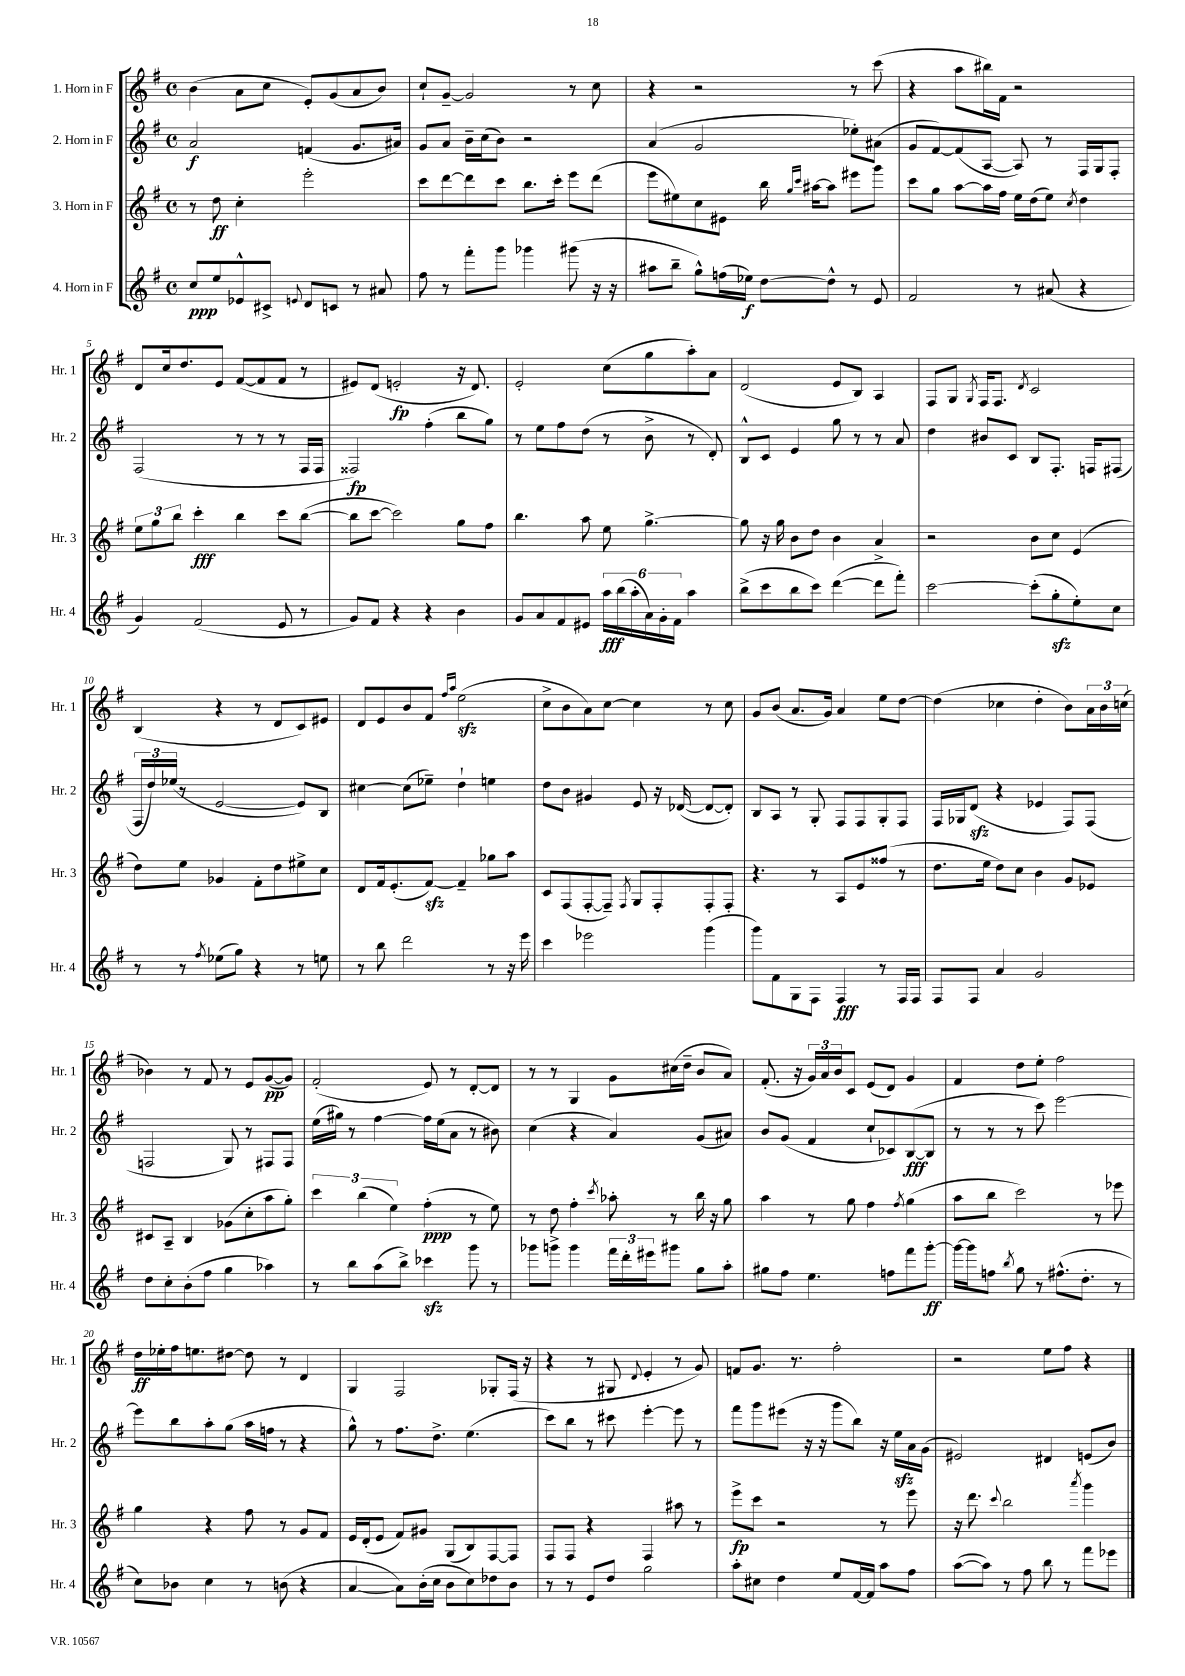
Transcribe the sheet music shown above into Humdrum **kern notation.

**kern	**dynam	**kern	**dynam	**kern	**dynam	**kern	**dynam
*part4	*part4	*part3	*part3	*part2	*part2	*part1	*part1
*staff4	*staff4	*staff3	*staff3	*staff2	*staff2	*staff1	*staff1
*I"4. Horn in F	*	*I"3. Horn in F	*	*I"2. Horn in F	*	*I"1. Horn in F	*
*I'Hr. 4	*	*I'Hr. 3	*	*I'Hr. 2	*	*I'Hr. 1	*
*clefG2	*	*clefG2	*	*clefG2	*	*clefG2	*
*k[f#]	*	*k[f#]	*	*k[f#]	*	*k[f#]	*
*M4/4	*	*M4/4	*	*M4/4	*	*M4/4	*
*met(c)	*	*met(c)	*	*met(c)	*	*met(c)	*
=1	=1	=1	=1	=1	=1	=1	=1
8cc/L	ppp	8r	.	2a/	f	(4b\	.
8ee/	.	8dd\	ff	.	.	.	.
8e-X^^/	.	4cc'\	.	.	.	8a\L	.
8c#X^/J	.	.	.	.	.	8cc\J	.
8qqen/	.	.	.	.	.	.	.
8d/L	.	2eee'\	.	(4fn/	.	8e'/L)	.
8cn/J	.	.	.	.	.	(8g/	.
8r	.	.	.	8.g/L	.	8a/	.
8a#X/	.	.	.	.	.	8b/J)	.
.	.	.	.	16a#X/Jk)	.	.	.
=2	=2	=2	=2	=2	=2	=2	=2
8ff#\	.	8ccc\L	.	8g/L	.	8cc`/L	.
8r	.	[8ddd\	.	8a/J	.	[8g~/J	.
8fff#'\L	.	8ddd\]	.	16b~\LL	.	2g/]	.
.	.	.	.	(16cc\J	.	.	.
8ggg\J	.	8ccc\J	.	8b\J)	.	.	.
4ggg-X\	.	8.bb\L	.	2r	.	.	.
.	.	16ccc'\Jk	.	.	.	.	.
(8ggg#X\	.	8eee\L	.	.	.	8r	.
16r	.	(8ddd\J	.	.	.	8cc\	.
16r	.	.	.	.	.	.	.
=3	=3	=3	=3	=3	=3	=3	=3
8aa#X\L	.	8eee\L	.	(4a/	.	4r	.
8bb~\J	.	8ee#X\)	.	.	.	.	.
8gg^^\L)	.	8cc\	.	2g/	.	2r	.
(16ffn\L	.	8e#X\J	.	.	.	.	.
16ee-X\JJ)	f	.	.	.	.	.	.
[8dd\L	.	16bb\	.	.	.	.	.
.	.	16qqgg/LL	.	.	.	.	.
.	.	16qqccc/JJ	.	.	.	.	.
.	.	[16aa#X\KL	.	.	.	.	.
8dd^^\J]	.	8aa#\J]	.	.	.	.	.
8r	.	8eee#X\L	.	8ee-X'\L)	.	8r	.
8e/	.	8ggg\J	.	(8a#X\J	.	(8ccc\	.
=4	=4	=4	=4	=4	=4	=4	=4
2f#/	.	8ccc\L	.	8g/L	.	4r	.
.	.	8gg\J	.	[8f#/)	.	.	.
.	.	[8aa\L	.	(8f#/]	.	8aa\L	.
.	.	16aa\L]	.	[8A/J	.	16bb#X\L)	.
.	.	16ff#\JJ	.	.	.	16f#\JJ	.
8r	.	16ee\LL	.	8A/])	.	2r	.
.	.	(16dd\J	.	.	.	.	.
(8a#X/	.	8ee\J)	.	8r	.	.	.
.	.	8qcc/	.	.	.	.	.
4r	.	4dd\	.	16F#/LL	.	.	.
.	.	.	.	16G/J	.	.	.
.	.	.	.	8F#'/J	.	.	.
!!LO:LB:g=z
=5	=5	=5	=5	=5	=5	=5	=5
4g/)	.	12ee\L	.	(2F#/	.	8d/L	.
.	.	12gg\	.	.	.	.	.
.	.	.	.	.	.	16cc/k	.
.	.	12bb\J	.	.	.	.	.
.	.	.	.	.	.	8.dd/	.
(2f#/	.	4ccc'\	fff	.	.	.	.
.	.	.	.	.	.	8e/J	.
.	.	4bb\	.	8r	.	([8f#/L	.
.	.	.	.	8r	.	8f#/]	.
8e/	.	8ccc\L	.	8r	.	8f#/J	.
8r	.	([8bb\J	.	16F#/LL	.	8r	.
.	.	.	.	16F#/JJ	.	.	.
=6	=6	=6	=6	=6	=6	=6	=6
8g/L)	.	8bb\L]	.	2F##X/)	fp	8e#X/L)	.
8f#/J	.	[8ccc\J	.	.	.	(8d/J	.
4r	.	2ccc\])	.	.	.	2en'/	fp
4r	.	.	.	(4ff#'\	.	.	.
4b\	.	8gg\L	.	8bb\L	.	16r	.
.	.	.	.	.	.	8.d/)	.
.	.	8ff#\J	.	8gg\J)	.	.	.
=7	=7	=7	=7	=7	=7	=7	=7
8g/L	.	4.bb\	.	8r	.	2e'/	.
8a/	.	.	.	8ee\L	.	.	.
8f#/	.	.	.	8ff#\	.	.	.
8e#X/J	.	8aa\	.	(8dd\J	.	.	.
24aa\LL	fff	8ee\	.	8r	.	(8cc\L	.
(24bb\	.	.	.	.	.	.	.
24aa'\	.	.	.	.	.	.	.
24a\)	.	[4.gg^\	.	8b^\	.	8gg\	.
24g'\	.	.	.	.	.	.	.
24f#\JJ	.	.	.	.	.	.	.
4aa\	.	.	.	8r	.	8aa'\)	.
.	.	.	.	8d'/)	.	8a\J	.
=8	=8	=8	=8	=8	=8	=8	=8
(8bb^\L	.	8gg\]	.	8B^^/L	.	(2d/	.
8ccc\	.	16r	.	8c/J	.	.	.
.	.	16gg\	.	.	.	.	.
8bb\	.	8b\L	.	4e/	.	.	.
8ccc\J)	.	8dd\J	.	.	.	.	.
([4ddd\	.	4b\	.	8gg\	.	8e/L	.
.	.	.	.	8r	.	8B/J)	.
8ddd\L]	.	4a^/	.	8r	.	4A/	.
8fff#'\J)	.	.	.	8a/	.	.	.
=9	=9	=9	=9	=9	=9	=9	=9
[2ccc\	.	2r	.	4dd\	.	8F#/L	.
.	.	.	.	.	.	8G/J	.
.	.	.	.	.	.	8qG/	.
.	.	.	.	8b#X/L	.	16F#/KL	.
.	.	.	.	.	.	8.F#/J	.
.	.	.	.	8c/J	.	.	.
.	.	.	.	.	.	8qd/	.
(8ccc'\L]	.	8b\L	.	8B/L	.	2c/	.
8ggzz'\	.	8cc\J	.	8.F#'/J	.	.	.
8ee'\)	.	(4e/	.	.	.	.	.
.	.	.	.	16Fn/KL	.	.	.
8cc\J	.	.	.	(8F#X/J	.	.	.
!!LO:LB:g=z
=10	=10	=10	=10	=10	=10	=10	=10
8r	.	8dd\L)	.	24F#/LL	.	(4B/	.
.	.	.	.	24dd/)	.	.	.
.	.	.	.	(24ee-X/JJ	.	.	.
8r	.	8ee\J	.	8r	.	.	.
8qff#/	.	.	.	.	.	.	.
(8ee-X\L	.	4g-X/	.	[2e/	.	4r	.
8gg\J)	.	.	.	.	.	.	.
4r	.	8f#'\L	.	.	.	8r	.
.	.	8dd\	.	.	.	8d/L	.
8r	.	8ee#X^\	.	8e/L])	.	8c/)	.
8een\	.	8cc\J	.	8B/J	.	8e#X/J	.
=11	=11	=11	=11	=11	=11	=11	=11
8r	.	8d/L	.	[4cc#X\	.	8d/L	.
8bb\	.	16f#/k	.	.	.	8e/	.
.	.	(8.e'/	.	.	.	.	.
2ddd\	.	.	.	(8cc#\L]	.	8b/	.
.	.	[8f#zz/J)	.	8ee-X~\J)	.	8f#/J	.
.	.	.	.	.	.	16qqff#/LL	.
.	.	.	.	.	.	16qqaa/JJ	.
.	.	4f#~/]	.	4dd`\	.	(2eezz\	.
8r	.	8gg-X\L	.	4een\	.	.	.
16r	.	8aa\J	.	.	.	.	.
16eee\	.	.	.	.	.	.	.
=12	=12	=12	=12	=12	=12	=12	=12
4ccc\	.	8c/L	.	8dd\L	.	8cc^\L	.
.	.	(8F#/	.	8b\J	.	8b\	.
2eee-X\	.	[8F#'/	.	4g#X/	.	8a\)	.
.	.	8F#~/J])	.	.	.	[8cc\J	.
.	.	8qF#/	.	.	.	.	.
.	.	8G/L	.	8e/	.	4cc\]	.
.	.	8F#'/	.	16r	.	.	.
.	.	.	.	([16d-X/	.	.	.
(4ggg\	.	8F#'/	.	8d-/L_	.	8r	.
.	.	8F#'/J	.	8d-'/J])	.	8cc\	.
=13	=13	=13	=13	=13	=13	=13	=13
8ggg\L)	.	4.r	.	8B/L	.	8g/L	.
8f#\	.	.	.	8A/J	.	(8b/J	.
8G\	.	.	.	8r	.	8.a/L	.
8F#\J	.	8r	.	8G'/	.	.	.
.	.	.	.	.	.	16g/Jk)	.
4F#/	fff	8A/L	.	8F#/L	.	4a/	.
.	.	8e/	.	8F#/	.	.	.
8r	.	(8ff##X/J	.	8G'/	.	8ee\L	.
16F#/LL	.	8r	.	8F#/J	.	[8dd\J	.
16F#/JJ	.	.	.	.	.	.	.
=14	=14	=14	=14	=14	=14	=14	=14
8F#/L	.	8.dd\L	.	16F#/LL	.	(4dd\]	.
.	.	.	.	16G-X/J	.	.	.
8F#/J	.	.	.	(8dzz/J	.	.	.
.	.	16ee\Jk	.	.	.	.	.
4a/	.	8dd\L)	.	4r	.	4cc-X\	.
.	.	8cc\J	.	.	.	.	.
2g/	.	4b\	.	4e-X/	.	4dd'\	.
.	.	8g/L	.	8F#/L)	.	8b\L)	.
.	.	8e-X/J	.	(8F#/J	.	24a\L	.
.	.	.	.	.	.	24b\	.
.	.	.	.	.	.	(24ccn\JJ	.
!!LO:LB:g=z
=15	=15	=15	=15	=15	=15	=15	=15
8dd\L	.	8c#X/L	.	2Fn/	.	4b-X\)	.
8cc'\	.	8A~/J	.	.	.	.	.
(8b'\	.	4B/	.	.	.	8r	.
8ff#\J	.	.	.	.	.	8f#/	.
4gg\	.	(8g-X\L	.	8G/)	.	8r	.
.	.	8cc'\	.	8r	.	8e/L	.
4aa-X\)	.	8aa\	.	8F#X/L	.	([8g/	pp
.	.	8gg'\J)	.	8F#/J	.	8g/J])	.
=16	=16	=16	=16	=16	=16	=16	=16
8r	.	6ccc\	.	(16ee\LL	.	(2f#'/	.
.	.	.	.	16gg#X\JJ)	.	.	.
8bb\L	.	.	.	8r	.	.	.
.	.	(6bb\	.	.	.	.	.
(8aa\	.	.	.	[4ff#\	.	.	.
.	.	6ee\)	.	.	.	.	.
8bb^\J)	.	.	.	.	.	.	.
4ccc-Xzz\	.	(4ff#'\	ppp	16ff#\LL]	.	8e/)	.
.	.	.	.	(16ee\J	.	.	.
.	.	.	.	8a\J	.	8r	.
8ggg\	.	8r	.	8r	.	[8d'/L	.
8r	.	8ee\)	.	8b#X\)	.	8d/J]	.
=17	=17	=17	=17	=17	=17	=17	=17
8ggg-X\L	.	8r	.	(4cc\	.	8r	.
8gggn^\J	.	8dd\	.	.	.	8r	.
4ggg\	.	4ff#'\	.	4r	.	4G/	.
.	.	8qccc/	.	.	.	.	.
24fff#\LL	.	8aa-X'\	.	4a/)	.	8g\L	.
24ddd'\	.	.	.	.	.	.	.
24eee#X\J	.	.	.	.	.	.	.
8ggg#X\J	.	8r	.	.	.	(16cc#X\L	.
.	.	.	.	.	.	16dd~\JJ	.
8gg\L	.	16bb\	.	(8g/L	.	8b/L	.
.	.	16r	.	.	.	.	.
8aa'\J	.	8gg\	.	8a#X/J)	.	8a/J)	.
=18	=18	=18	=18	=18	=18	=18	=18
8gg#X\L	.	4aa\	.	8b/L	.	(8.f#'/	.
8ff#\J	.	.	.	(8g/J	.	.	.
.	.	.	.	.	.	16r	.
4.ee\	.	8r	.	4f#/	.	24g/LL)	.
.	.	.	.	.	.	24a/	.
.	.	.	.	.	.	24b/J	.
.	.	8gg\	.	.	.	8c/J	.
.	.	4ff#\	.	8cc`/L	.	(8e/L	.
8ffn\L	.	.	.	8c-X/)	.	8d/J)	.
.	.	8qff#/	.	.	.	.	.
8fff#\	.	(4gg\	.	([8B/	fff	4g/	.
[8ggg'\J	ff	.	.	8B/J]	.	.	.
=19	=19	=19	=19	=19	=19	=19	=19
16ggg\LL_	.	8aa\L	.	8r	.	4f#/	.
16ggg\J]	.	.	.	.	.	.	.
8ffn\J	.	8bb\J	.	8r	.	.	.
8qbb/	.	.	.	.	.	.	.
8gg\	.	2ccc\)	.	8r	.	8dd\L	.
8r	.	.	.	8ccc\)	.	8ee'\J	.
(8.ff#X^^\L	.	.	.	[2eee\	.	2ff#\	.
8.dd'\J	.	.	.	.	.	.	.
.	.	8r	.	.	.	.	.
8r	.	8eee-X\	.	.	.	.	.
!!LO:LB:g=z
=20	=20	=20	=20	=20	=20	=20	=20
8cc\L)	.	4gg\	.	8eee\L]	.	16dd\LL	ff
.	.	.	.	.	.	16ee-X'\	.
8b-X\J	.	.	.	8bb\	.	16ff#\J	.
.	.	.	.	.	.	8.een\	.
4cc\	.	4r	.	8aa'\	.	.	.
.	.	.	.	(8gg\J	.	[8dd#X\J	.
8r	.	8ff#\	.	16aa\LL	.	8dd#\]	.
.	.	.	.	16ffn\JJ	.	.	.
(8bn\	.	8r	.	8r	.	8r	.
4r	.	8g/L	.	4r	.	4d/	.
.	.	8f#/J	.	.	.	.	.
=21	=21	=21	=21	=21	=21	=21	=21
[4a/	.	16e/LL	.	8gg^^\)	.	4G/	.
.	.	(16d'/J	.	.	.	.	.
.	.	8e/J	.	8r	.	.	.
8a\L])	.	8f#/L)	.	8.ff#\L	.	2F#/	.
(16b'\L	.	8g#X/J	.	.	.	.	.
16cc\JJ	.	.	.	8.dd^\J	.	.	.
8b\L	.	(8G/L	.	.	.	.	.
8cc\)	.	8B/)	.	(4.ee\	.	.	.
8dd-X\	.	[8F#/	.	.	.	8G-X'/L	.
8b\J	.	8F#/J]	.	.	.	(16F#/Jk	.
.	.	.	.	.	.	16r	.
=22	=22	=22	=22	=22	=22	=22	=22
8r	.	8F#/L	.	8ccc\L)	.	4r	.
8r	.	8F#/J	.	8bb\J	.	.	.
8e/L	.	4r	.	8r	.	8r	.
8dd/J	.	.	.	8ccc#X\	.	8G#X/	.
.	.	.	.	.	.	8qqd/	.
2gg\	.	4F#/	.	[4eee'\	.	4e'/	.
.	.	8aa#X\	.	8eee\]	.	8r	.
.	.	8r	.	8r	.	8g/)	.
=23	=23	=23	=23	=23	=23	=23	=23
8aa'\L	.	8eee^\L	fp	8fff#\L	.	8fn/L	.
8cc#X\J	.	8ccc\J	.	8ggg\	.	8.g/J	.
4dd\	.	2r	.	(8eee#X\J	.	.	.
.	.	.	.	.	.	8.r	.
.	.	.	.	16r	.	.	.
.	.	.	.	16r	.	.	.
8ee/L	.	.	.	8ggg\L	.	2ff#'\	.
[16f#/L	.	.	.	8bb\J)	.	.	.
16f#/JJ]	.	.	.	.	.	.	.
8aa\L	.	8r	.	16r	.	.	.
.	.	.	.	16eezz\LL	.	.	.
8ff#\J	.	8eee\	.	16a\	.	.	.
.	.	.	.	(16g\JJ	.	.	.
=24	=24	=24	=24	=24	=24	=24	=24
([8aa\L	.	16r	.	2e#X/)	.	2r	.
.	.	8.ddd\	.	.	.	.	.
8aa\J])	.	.	.	.	.	.	.
.	.	8qqccc/	.	.	.	.	.
8r	.	2bb\	.	.	.	.	.
8ff#\	.	.	.	.	.	.	.
8bb\	.	.	.	4d#X/	.	8ee\L	.
8r	.	.	.	.	.	8ff#\J	.
.	.	8qaaa/	.	.	.	.	.
8fff#\L	.	4ggg\	.	(8en/L	.	4r	.
8eee-X\J	.	.	.	8b/J)	.	.	.
==	==	==	==	==	==	==	==
*-	*-	*-	*-	*-	*-	*-	*-
